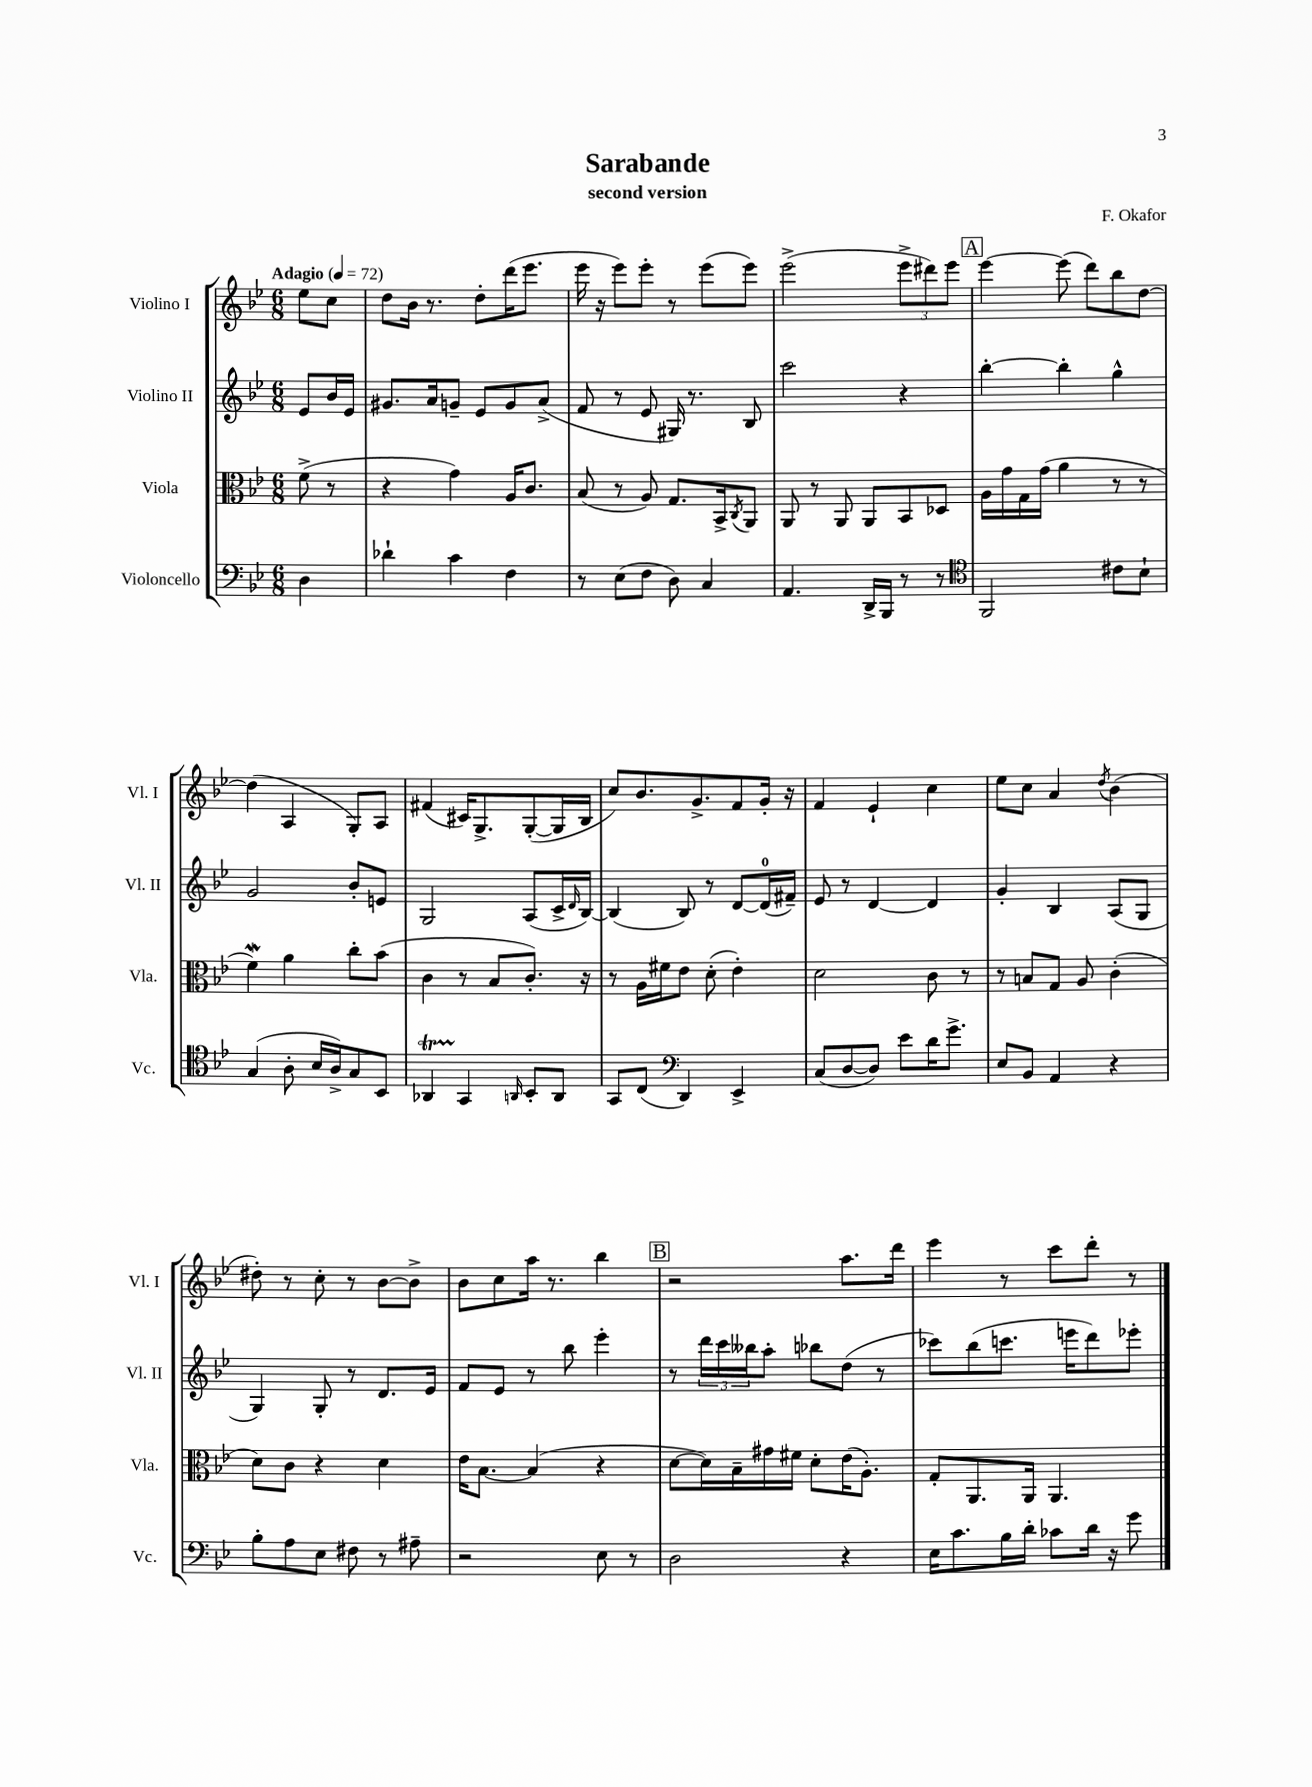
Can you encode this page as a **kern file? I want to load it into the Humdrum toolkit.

**kern	**kern	**kern	**kern
*part4	*part3	*part2	*part1
*staff4	*staff3	*staff2	*staff1
*I"Violoncello	*I"Viola	*I"Violino II	*I"Violino I
*I'Vc.	*I'Vla.	*I'Vl. II	*I'Vl. I
*clefF4	*clefC3	*clefG2	*clefG2
*k[b-e-]	*k[b-e-]	*k[b-e-]	*k[b-e-]
*M6/8	*M6/8	*M6/8	*M6/8
*MM72	*MM72	*MM72	*MM72
=	=	=	=
!	!	!	!LO:TX:a:B:t=Adagio
4D\	(8f^\	8e-/L	8ee-\L
.	8r	16b-/L	8cc\J
.	.	16e-/JJ	.
=1	=1	=1	=1
4d-X`\	4r	8.g#X/L	8dd\L
.	.	.	16b-\Jk
.	.	16a/k	8.r
4c\	4g\)	8gn~/J	.
.	.	8e-/L	8dd'\L
4F\	16A/KL	8g/	(16ddd\K
.	8.c/J	.	8.eee-\J
.	.	(8a^/J	.
=2	=2	=2	=2
8r	(8B-/	8f/	16eee-\
.	.	.	16r
(8E-\L	8r	8r	8eee-\L)
8F\J	8A/)	8e-/	8eee-'\J
8D\)	8.G/L	16G#X/)	8r
.	.	8.r	.
4C/	.	.	(8eee-\L
.	16BB-^/k	.	.
.	8qC/	.	.
.	8AA/J	8B-/	8eee-\J)
=3	=3	=3	=3
4.AA/	8AA/	2ccc\	(2eee-^\
.	8r	.	.
.	8AA/	.	.
16DD^/LL	8AA/L	.	.
16BBB-/JJ	.	.	.
8r	8BB-/	4r	12eee-^\L
.	.	.	12ddd#X\)
8r	8D-X/J	.	.
.	.	.	12eee-\J
!!LO:REH:place=s1:t=A
=4	=4	=4	=4
*clefC4	*	*	*
2FF/	16A\LL	[4bb-'\	[4eee-\
.	16g\	.	.
.	16G\	.	.
.	(16g\JJ	.	.
.	4a\	4bb-'\]	(8eee-\]
.	.	.	8ddd\L)
8c#X\L	8r	4gg^^\	8bb-\
8B-`\J	8r	.	[8dd\J
!!LO:LB:g=z
=5	=5	=5	=5
(4G/	4fW\)	2g/	(4dd\]
8A'\	4a\	.	4A/
16B-/LL	.	.	.
16A^/J)	.	.	.
8G/	8cc'\L	8b-'/L	8G'/L)
8BB-/J	(8b-\J	8en/J	8A/J
=6	=6	=6	=6
4AA-XT/	4c\	2G/	(4f#X/
4GG/	8r	.	16c#X/KL)
.	.	.	8.G^/
.	8B-/L	.	.
16qqAAn/	.	.	.
8BB-'/L	8.c'/J)	(8A/L	([8G'/
8AA/J	.	16c^/L	16G/L]
.	.	16qqd/	.
.	16r	[16B-/JJ)	16B-/JJ
=7	=7	=7	=7
8GG/L	8r	(4B-/]	8cc/L)
(8C/J	16A\LL	.	8.b-/
.	16f#X\J	.	.
*clefF4	*	*	*
4DD/)	8e-\J	8B-/)	.
.	.	.	8.g^/
.	(8d'\	8r	.
4EE-^/	4e-'\)	[8d/L	8f/
.	.	(16d/L]	16g'/Jk
.	.	16f#X~/JJ)	16r
=8	=8	=8	=8
(8C/L	2d\	8e-/	4f/
[8D/	.	8r	.
8D/J])	.	[4d/	4e-`/
8e-\L	.	.	.
16d\K	8c\	4d/]	4cc\
8.g^\J	.	.	.
.	8r	.	.
=9	=9	=9	=9
8E-/L	8r	4g'/	8ee-\L
8BB-/J	8Bn/L	.	8cc\J
4AA/	8G/J	4B-/	4a/
.	8A/	.	.
.	.	.	8qdd/
4r	(4c'\	(8A/L	(4b-\
.	.	8G/J	.
!!LO:LB:g=z
=10	=10	=10	=10
8B-'\L	8d\L)	4G/)	8dd#X'\)
8A\	8c\J	.	8r
8E-\J	4r	8G'/	8cc'\
8F#X\	.	8r	8r
8r	4d\	8.d/L	[8b-\L
8A#X~\	.	.	8b-^\J]
.	.	16e-/Jk	.
=11	=11	=11	=11
2r	16e-\KL	8f/L	8b-\L
.	[8.B-\J	.	.
.	.	8e-/J	8cc\
.	(4B-/]	8r	16aa\Jk
.	.	.	8.r
.	.	8bb-\	.
8E-\	4r	4eee-'\	4bb-\
8r	.	.	.
!!LO:REH:place=s1:t=B
=12	=12	=12	=12
2D\	[8d\L	8r	2r
.	16d\L])	24ddd\LL	.
.	.	24ccc\	.
.	16B-~\	.	.
.	.	24bb--X\J	.
.	16g#X\	8aa'\J	.
.	16f#X\JJ	.	.
.	8d'\L	8bb-X\L	.
4r	(16e-\K	(8dd\J	8.aa\L
.	8.A'\J)	.	.
.	.	8r	.
.	.	.	16ddd\Jk
=13	=13	=13	=13
16E-\KL	8G'/L	8ccc-X\L)	4eee-\
8.c\	.	.	.
.	8.AA/	(8bb-\	.
16B-\L	.	8.cccn\J	8r
16d'\JJ	16AA/Jk	.	.
8c-X\L	4.AA/	.	8ccc\L
.	.	16eeen\KL	.
16d\Jk	.	8ddd\)	8ddd'\J
16r	.	.	.
8g\	.	8eee-X'\J	8r
==	==	==	==
*-	*-	*-	*-
